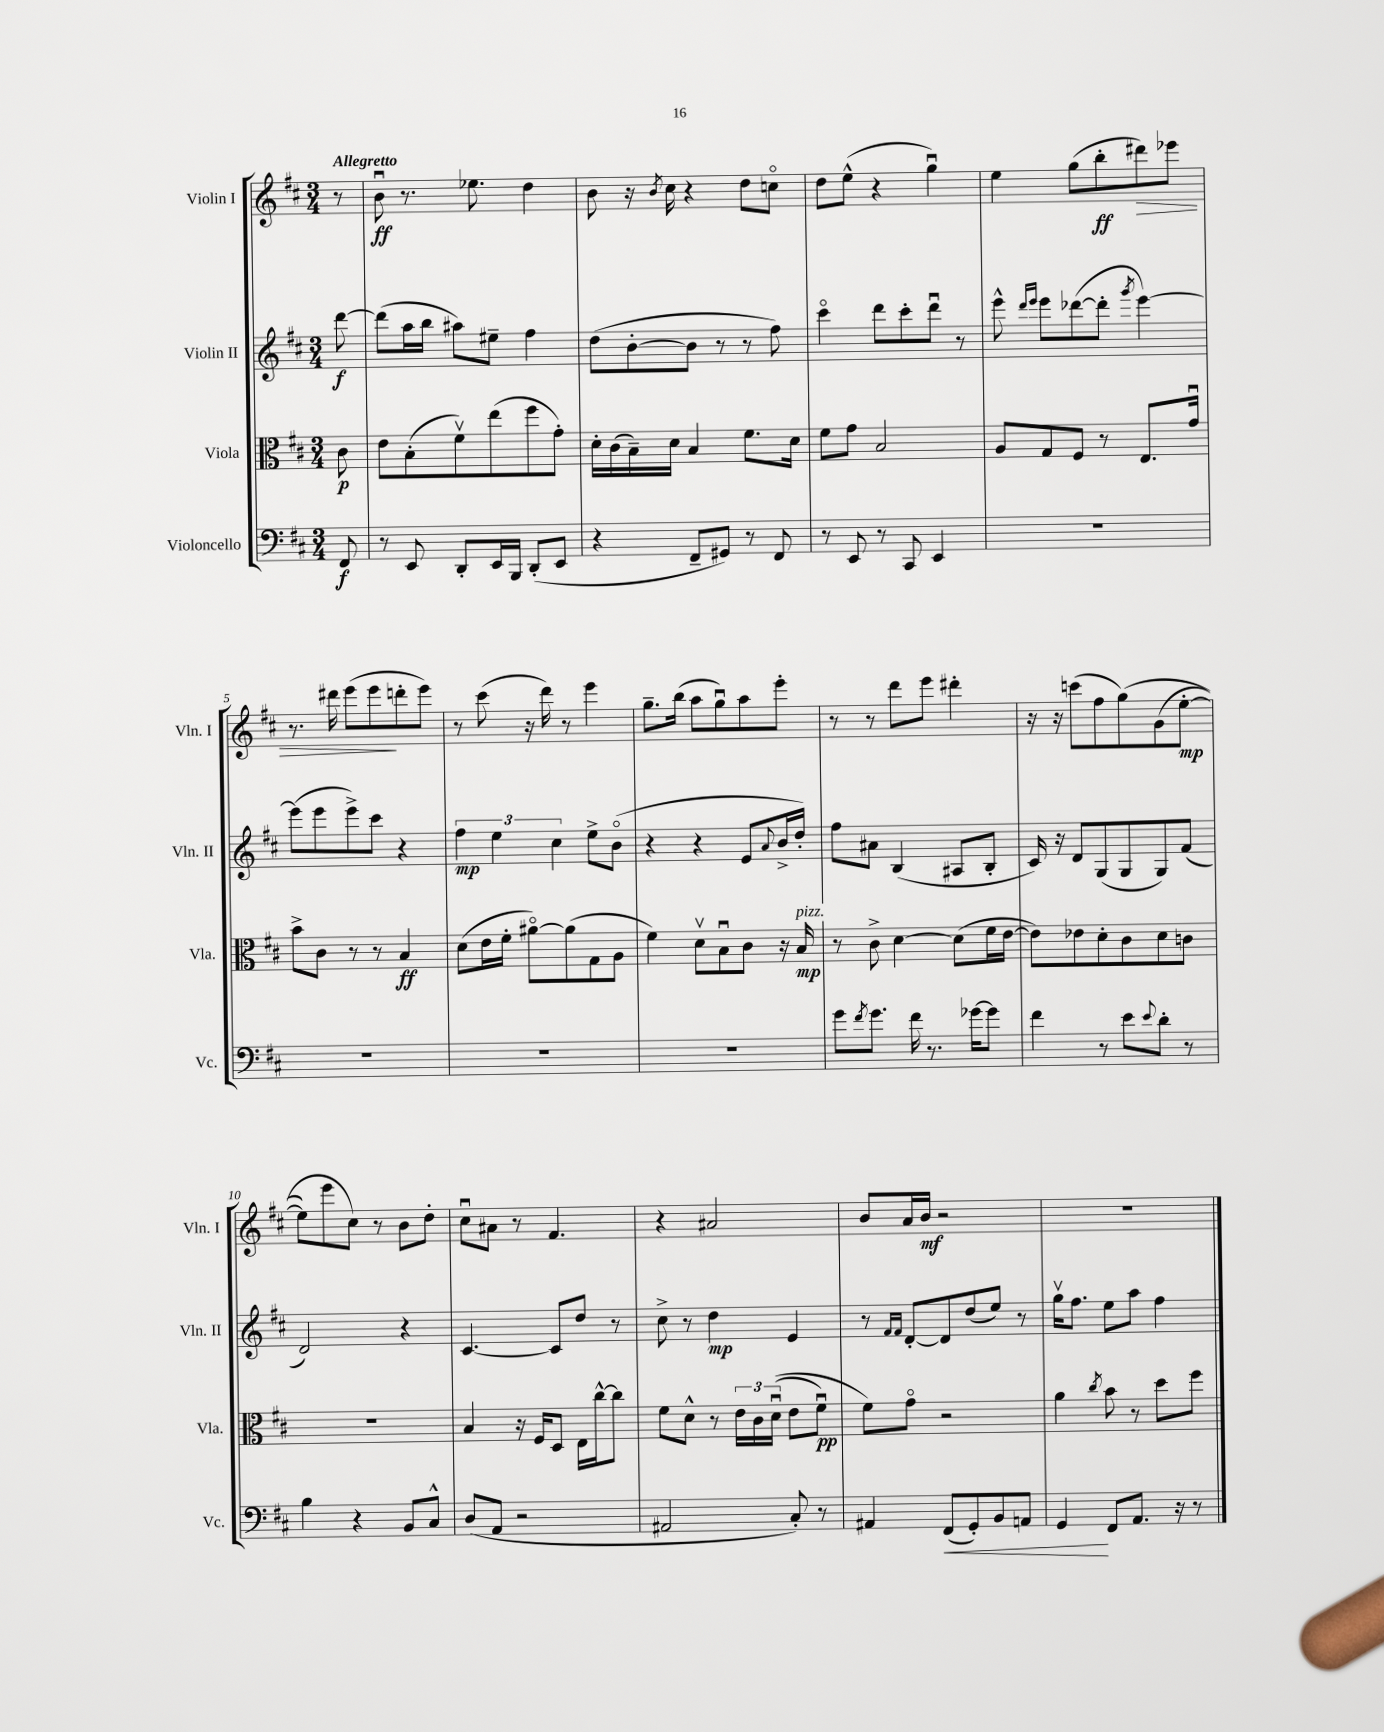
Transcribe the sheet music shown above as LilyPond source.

<<
\new StaffGroup <<
\new Staff = "s0" \with { instrumentName = "Violin I" shortInstrumentName = "Vln. I" } {
    \clef treble \key d \major \numericTimeSignature \time 3/4 \partial 8 \tempo "Allegretto"
    r8 |
    b'8\downbow\ff r8. ees''8. d''4 |
    b'8 r16 \acciaccatura { b'8 } cis''16 r4 d''8 c''8\flageolet |
    d''8 e''8-^( r4 g''4\downbow) |
    e''4 g''8( b''8-.\ff dis'''8\>) ees'''8 |
    r8. dis'''16 e'''8( e'''8\! d'''8-. e'''8) |
    r8 cis'''8( r16 d'''16) r8 e'''4 |
    g''8.-- b''16( a''8 g''8\downbow) a''8 e'''8-. |
    r8 r8 d'''8 e'''8 dis'''4-. |
    r16 r16 c'''8( fis''8 g''8)\( g'8( e''8~-.\mp |
    e''8) e'''8 cis''8\) r8 b'8 d''8-. |
    cis''8\downbow ais'8 r8 fis'4. |
    r4 ais'2 |
    b'8 a'16 b'16\mf r2 |
    r2. \bar "|." |
}
\new Staff = "s1" \with { instrumentName = "Violin II" shortInstrumentName = "Vln. II" } {
    \clef treble \key d \major \numericTimeSignature \time 3/4 \partial 8
    d'''8~\f |
    d'''8( a''16 b''16 ais''8) eis''8-- fis''4 |
    d''8( b'8~-. b'8 r8 r8 fis''8) |
    cis'''4\flageolet d'''8 cis'''8-. d'''8\downbow r8 |
    e'''8-^ \grace { d'''16 e'''16 } e'''8 des'''8~( des'''8-. \acciaccatura { g'''8 } e'''4~) |
    e'''8( e'''8 e'''8->) cis'''8 r4 |
    \tuplet 3/2 { fis''4\mp e''4 cis''4 } e''8-> b'8\flageolet( |
    r4 r4 e'8 \appoggiatura { a'8 } b'16-> d''16-.) |
    fis''8 ais'8 b4( ais8 b8-. |
    cis'16) r16 d'8 g8( g8 g8) fis'8( |
    d'2) r4 |
    cis'4.~ cis'8 d''8 r8 |
    cis''8-> r8 d''4\mp e'4 |
    r8 \grace { fis'16 fis'16 } d'8~-. d'8 d''8( e''8) r8 |
    g''16\upbow fis''8. e''8 a''8 fis''4 \bar "|." |
}
\new Staff = "s2" \with { instrumentName = "Viola" shortInstrumentName = "Vla." } {
    \clef alto \key d \major \numericTimeSignature \time 3/4 \partial 8
    cis'8\p |
    e'8 b8-.( fis'8\upbow) e''8( fis''8 g'8-.) |
    d'16-. cis'16( b16--) d'16 b4 fis'8. d'16 |
    fis'8 g'8 b2 |
    a8 g8 fis8 r8 e8. g'16\downbow |
    b'8-> cis'8 r8 r8 b4\ff |
    d'8( e'16 fis'16-. ais'8~\flageolet) ais'8( g8 a8 |
    fis'4) d'8\upbow b8\downbow cis'8 r16 b16\mp^\markup { \italic "pizz." } |
    r8 cis'8-> d'4~ d'8( fis'16 e'16~ |
    e'8) ees'8 d'8-. cis'8 d'8 c'8 |
    R2. |
    b4 r16 fis16 d8 e16 cis''16~-^ cis''8 |
    fis'8 d'8-^ r8 \tuplet 3/2 { e'16 cis'16 d'16\downbow(\( } e'8 fis'8\downbow\pp) |
    fis'8\) g'8\flageolet r2 |
    a'4 \acciaccatura { cis''8 } b'8 r8 d''8 fis''8 \bar "|." |
}
\new Staff = "s3" \with { instrumentName = "Violoncello" shortInstrumentName = "Vc." } {
    \clef bass \key d \major \numericTimeSignature \time 3/4 \partial 8
    fis,8\f |
    r8 e,8 d,8-. e,16 b,,16 d,8-.( e,8 |
    r4 fis,8-- gis,8) r8 fis,8 |
    r8 e,8 r8 cis,8 e,4 |
    R2. |
    R2. |
    R2. |
    R2. |
    g'8 \acciaccatura { fis'8 } g'8. fis'16 r8. ges'16~ ges'8 |
    fis'4 r8 e'8 \appoggiatura { e'8 } d'8-. r8 |
    b4 r4 b,8 cis8-^ |
    d8( a,8 r2 |
    ais,2 cis8-.) r8 |
    ais,4 fis,8\<( g,8-.) b,8 a,8 |
    g,4\! fis,8 a,8. r16 r8 \bar "|." |
}
>>
>>
